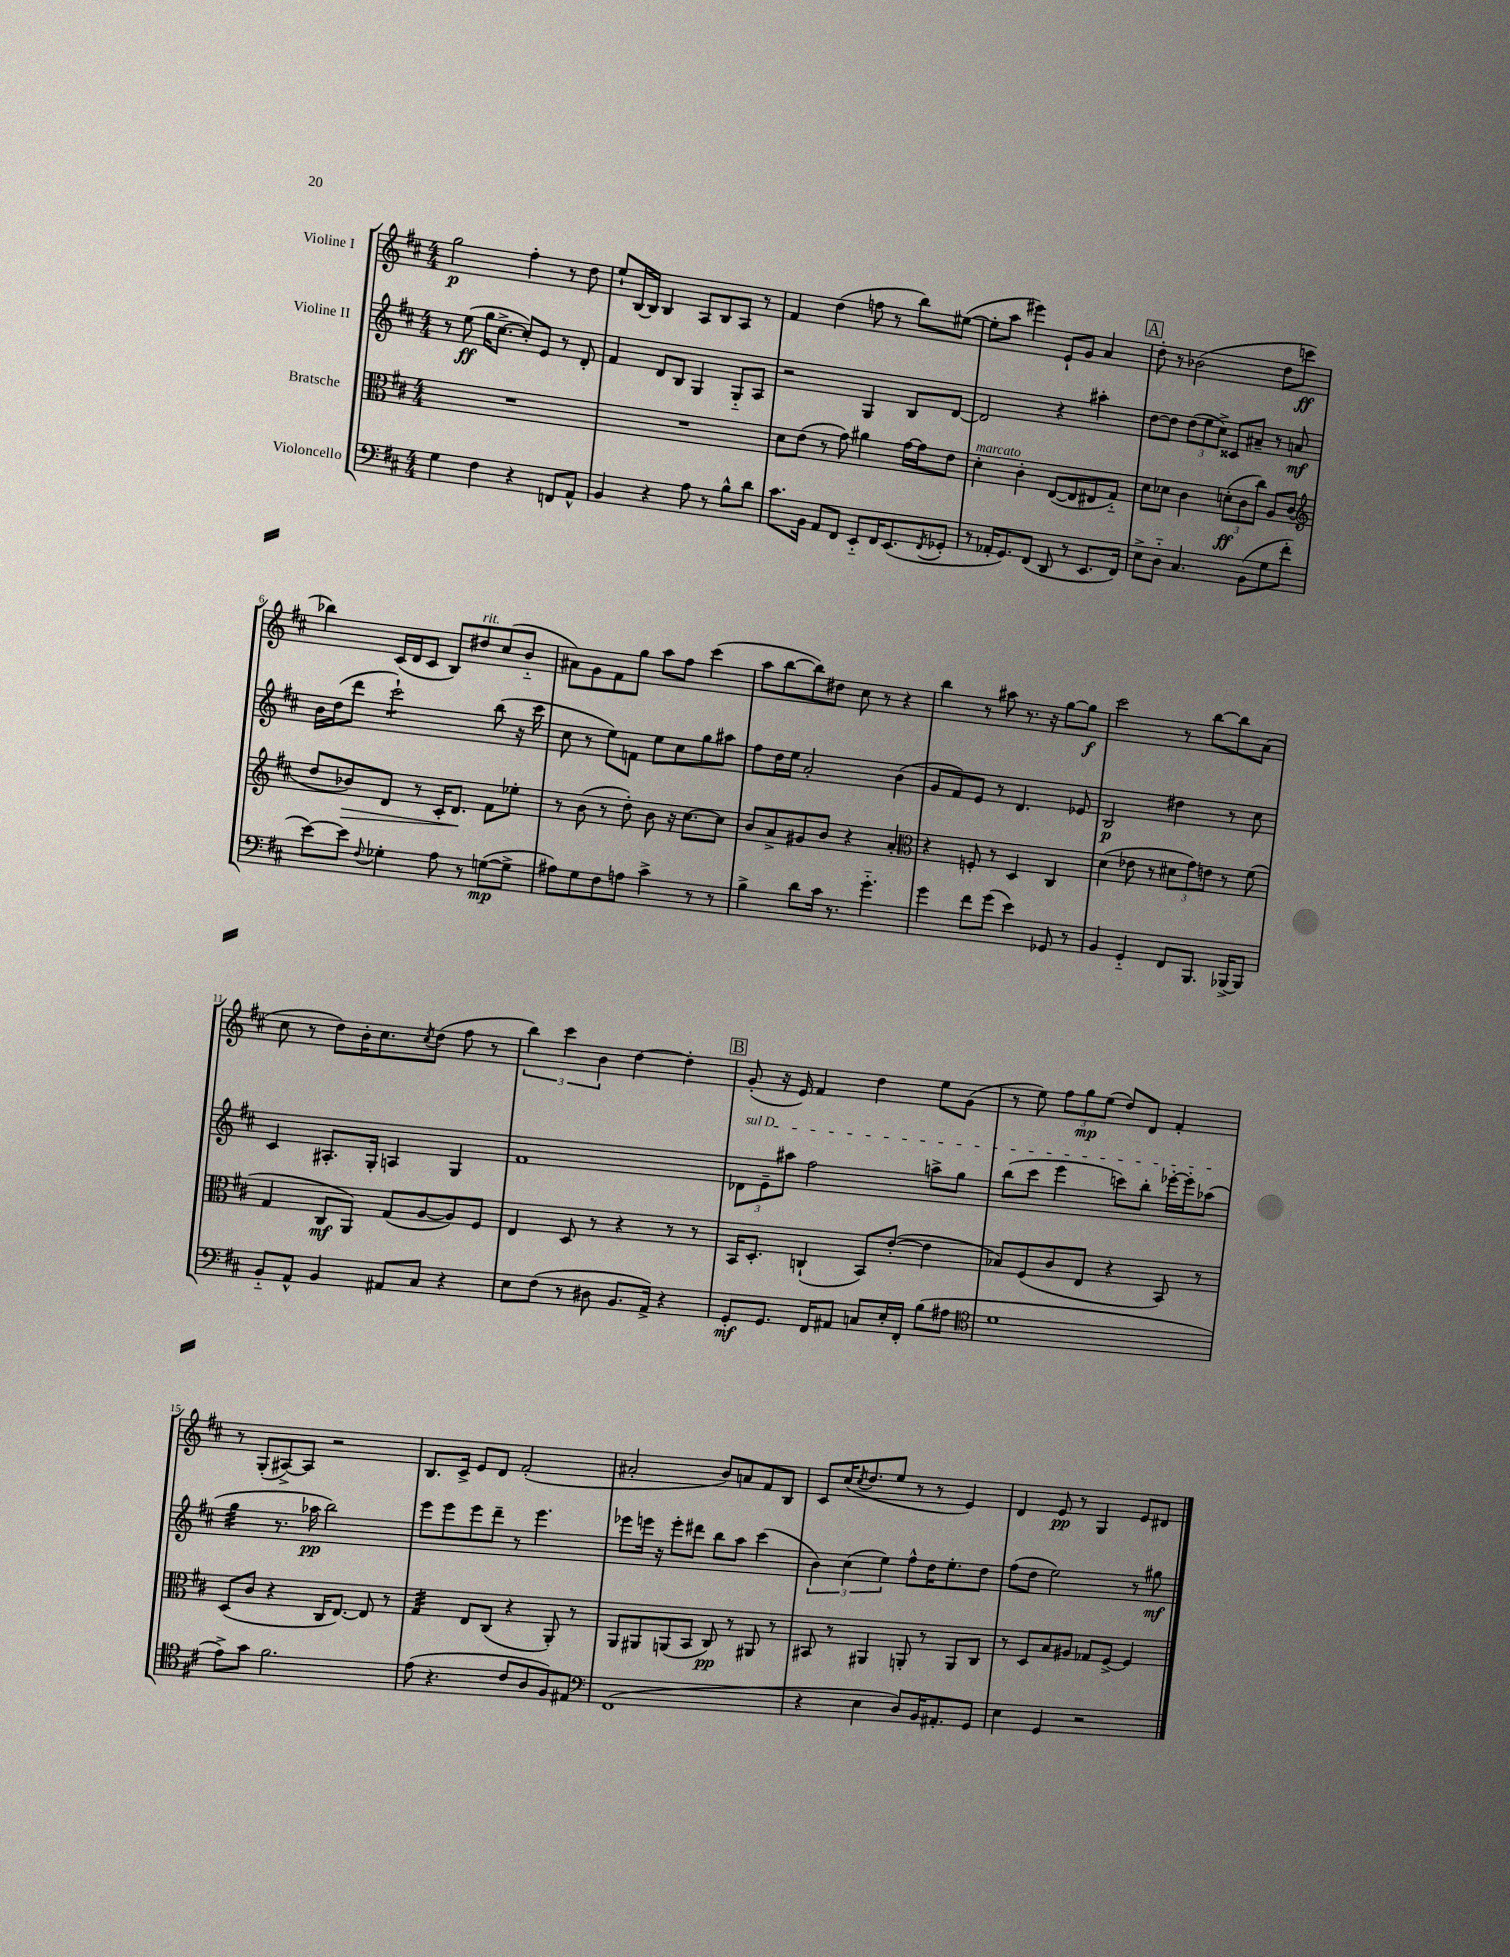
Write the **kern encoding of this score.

**kern	**kern	**kern	**kern
*staff4	*staff3	*staff2	*staff1
*clefF4	*clefC3	*clefG2	*clefG2
*k[f#c#]	*k[f#c#]	*k[f#c#]	*k[f#c#]
*M4/4	*M4/4	*M4/4	*M4/4
4G\	1r	8r	2gg\
.	.	(8ee\	.
4F#\	.	16gg\LK	.
.	.	[8.cc#^\J	.
4r	.	8cc#'/]L)	4ff#'\
.	.	8e/J	.
8FF/L	.	8r	8r
8AA^^/J	.	8d'/	8dd\
=	=	=	=
4BB/	1r	4f#/	8ee`/L
.	.	.	[16B/L
.	.	.	16B/]JJ
4r	.	8d/L	4B/
.	.	8B/J	.
8A\	.	4G/	8A/L
8r	.	.	8B/
8B^^\L	.	8G'~/L	8A/J
8d\J	.	8A/J	8r
=	=	=	=
8.c#\L	8d\L	2r	4f#/
.	(8e\J	.	.
16BB\Jk	.	.	.
8AA/L	8r	.	(4dd\
8FF#/J	8g\)	.	.
8EE'~/L	4a#\	4G/	8ff\
16FF#/K	.	.	8r
(8.EE/	.	.	.
.	[16g\LL	8B/L	8bb\L)
.	16g\]J	.	.
8qFF#/	.	.	.
8GG-'/J	8e\J	[8d/J	([8ee#\J
=	=	=	=
8r	4d'\	2d/]	8ee#'\]L
16AA-'/LK	.	.	8aa\J
8.GG/)	.	.	.
.	4c#'\	.	4eee#\)
(8FF#/J	.	.	.
8DD/	([8E/L	4r	8e`/L
8r	8E/]	.	8g/J
8.EE/L	8E#/	4aa#'\	4a/
.	8G'~/J)	.	.
16FF#/Jk)	.	.	.
=	=	=	=
8E^\L	8d\L	[8dd\L	8dd'\
8D'~\J	8d-\J	8dd\]J	8r
4.C#/	4c#\	(12dd\L	(2b-\
.	.	12ee\	.
.	.	12cc#^\J)	.
.	(12d'\L	8c##/L	.
.	12c#\	.	.
(8BB\L	.	8a#~/J	.
.	12cc#\J)	.	.
8G\	8A/L	8r	8dd\L
8f#'\J	(8c#/J	8a/	8ccc\J
=	=	=	=
*	*clefG2	*	*
[8e\L)	8dd/L	16b\LL	4bb-\)
.	.	(16dd\J	.
8e\]J	8b-/)	8ddd\J	.
8qqF#/	.	.	.
4G-'\	8d/J	2ccc#`\)	(16c#/LL
.	.	.	16d/J
.	8r	.	8c#/J
8A\	16c#'/LK	.	8B/L)
.	8.d/J	.	.
8r	.	.	8dd#/
([8G\L	8f#\L	(8bb\	(8cc#/
8G^\]J	8ee-'\J	16r	8b'~/J
.	.	16ccc#\	.
=	=	=	=
8A#\L)	8r	8cc#\	8a#\L)
8G\	(8b\	8r	8g\
8F#\	8r	8ee\L)	8f#\
8A\J	8dd'\)	8f\J	8gg\J
4c#^\	8b\	8ee\L	8aa\L
.	16r	8cc#\	8ff#\J
.	[8.cc#\L	.	.
8r	.	8gg\	(4ccc#\
8r	8cc#\]J	8aa#\J	.
=	=	=	=
4B^\	8b/L	8ff#\L	8aa\L
.	8a^/	16dd\L	[8bb\
.	.	16ee\JJ	.
8d\L	8g#/	2a'/	8bb\])
16c#\Jk	8b/J	.	8dd#\J
8.r	.	.	.
.	4r	.	8cc#\
4.g'~\	.	.	8r
.	4a'/	(4b\	4r
=	=	=	=
*	*clefC3	*	*
4g\	4r	8g/L	4bb\
.	.	8f#/)	.
8f#\L	8F'/	8e/J	8r
(8g\J	8r	8r	8aa#\
4e\)	4D/	4.d/	8.r
.	.	.	16r
8GG-/	4C#/	.	[8gg\L
8r	.	8e-/	8gg\]J
=	=	=	=
4BB/	(4d\	2B/	2ccc#\
4GG'~/	8e-\	.	.
.	8r	.	.
8FF#/L	12d#\L	4dd#\	8r
.	12g\)	.	.
8.BBB/J	.	.	[8bb\L
.	12e\J	.	.
.	8r	8r	8bb\]
[16BBB-^/LK	.	.	.
8BBB-/]J	(8f#\	8cc#\	(8a\J
=	=	=	=
8BB'~/L	4G/	4c#/	8cc#\
8AA^^/J	.	.	8r
4BB/	8C#/L	8.A#'/L	8dd\L)
.	8AA/J)	.	16b'\K
.	.	16G'/Jk	8.cc#\
8AA#/L	(8G/L	4A/	.
.	.	.	8qcc#/
8C#/J	[8A/	.	(8dd\J
4r	8A/])	4G/	8ff#\
.	8F#/J	.	8r
=	=	=	=
8E\L	4E/	1f#	6bb\)
(8F#\J	.	.	.
.	.	.	6ccc#\
8r	8D/	.	.
.	.	.	6b\
8D#\	8r	.	.
8.BB/L	4r	.	[4dd\
16AA^/Jk)	.	.	.
4r	8r	.	4dd'\]
.	8r	.	.
=	=	=	=
8GG'/L	16BB/LK	12d-\L	(8g'/
.	8.D'/J	.	.
.	.	12e~\	.
8.GG/J	.	.	16r
.	.	12aa#\J	.
.	.	.	16e/)
.	(4C`/	2ff#\	4f#/
16FF#/LK	.	.	.
8AA#/J	.	.	.
8C/L	8BB/L)	.	4dd\
16E'/L	([8e'/J	.	.
16FF#'/JJ	.	.	.
(8B\L	4e\]	8aa^\L	8ee\L
8A#\J	.	8gg\J	(8g\J
=	=	=	=
*clefC4	*	*	*
1d	8B-/L)	(8bb\L	8r
.	(8F#/	8ccc#\J	8ee\)
.	8c#/	4eee\	12ff#\L
.	.	.	12gg\
.	8E/J	.	.
.	.	.	(12ee\J
.	4r	8ccc\L)	8dd/L)
.	.	8bb'\J	8d/J
.	8BB/)	[16eee-'\LL	4f#'/
.	.	16eee-'\]J	.
.	8r	(8aa-\J	.
=	=	=	=
8e^\L)	(8D/L	4gg\	8r
8g\J	8c#/J	.	(8G'/L
2.f#\	4r	8.r	[8A#^/)
.	.	.	8A#/]J
.	.	16aa-\	.
.	16C#/LK	2bb\)	2r
.	[8.E/J)	.	.
.	8E/]	.	.
.	8r	.	.
=	=	=	=
(8e\	4G/	8eee\L	8.B/L
4.r	.	8eee\	.
.	.	.	16c#^/Jk
.	8E/L	8eee\	8e/L
.	(8C#/J	8ddd~\J	8d/J
8c#/L	4r	8r	(2f#'/
8A/	.	4.eee\	.
8F#/)	8AA'/)	.	.
8E#/J	8r	.	.
=	=	=	=
*clefF4	*	*	*
(1FF#	8AA/L	8eee-\L	2a#'/
.	8AA#/	16eee\Jk	.
.	.	16r	.
.	(8AA/	8eee'\L	.
.	8BB/J	8ddd#\J	.
.	8C#/)	8bb\L	8b/L)
.	8r	8aa\J	8a/
.	8AA#/	(4ccc#\	8f#/
.	8r	.	8B/J
=	=	=	=
4r	8BB#/	6b\)	8c#/L
.	8r	.	(16cc#/K
.	.	(6cc#\	.
.	.	.	8qcc#/
.	.	.	8.dd/
4E\	4AA#/	.	.
.	.	6ee\)	.
.	.	.	8ee/J
8D/L)	8AA'/	8ff#^^\L	8r
16BB/K	8r	16dd\K	8r
8.AA#'/	.	8.ee'\	.
.	8AA/L	.	4e/)
8GG/J	8C#/J	8dd\J	.
=	=	=	=
4E\	8r	(8ff#\L	4d/
.	8D/L	8dd\J	.
4GG/	8B/	2ee\)	8e/
.	8A#/J	.	8r
2r	8G-/L	.	4G/
.	[8F#^/J	.	.
.	4F#/]	8r	8e/L
.	.	8gg#\	8d#/J
==	==	==	==
*-	*-	*-	*-
